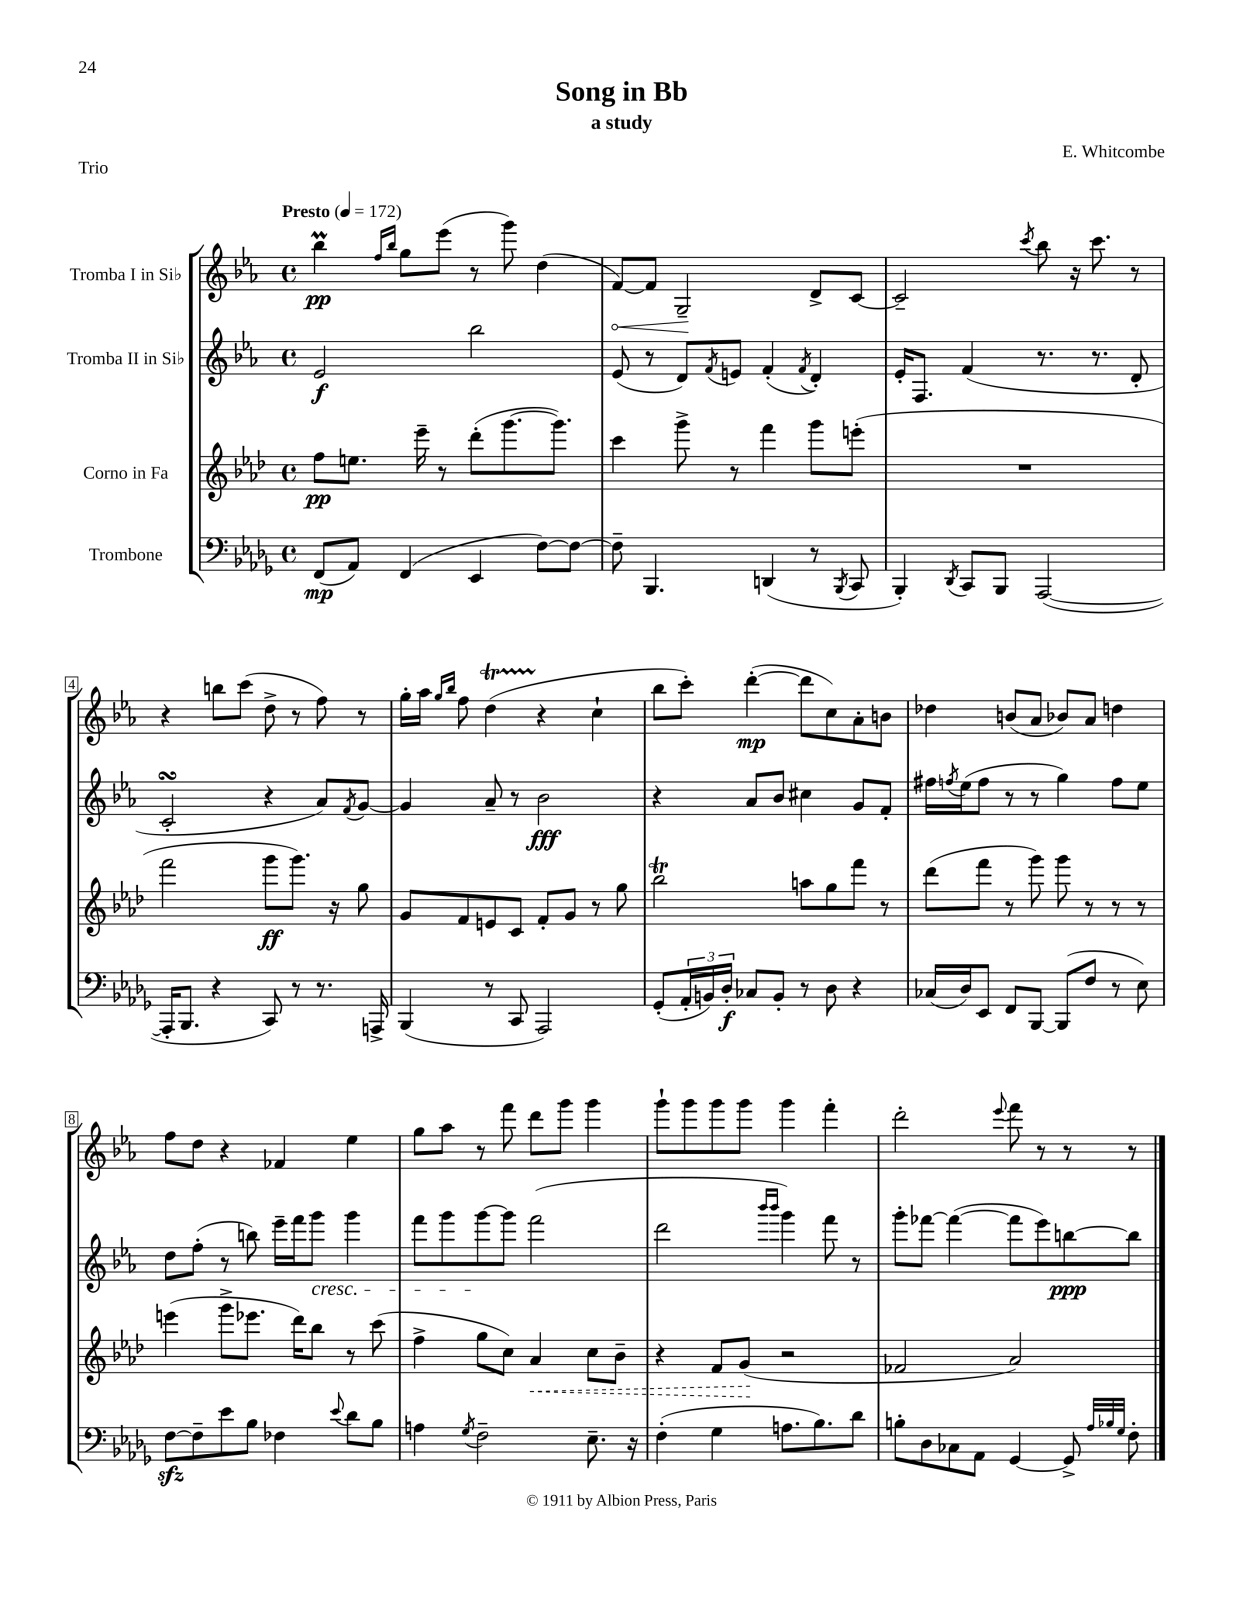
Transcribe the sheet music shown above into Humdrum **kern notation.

**kern	**kern	**kern	**kern
*staff4	*staff3	*staff2	*staff1
*clefF4	*clefG2	*clefG2	*clefG2
*k[b-e-a-d-g-]	*k[b-e-a-d-]	*k[b-e-a-]	*k[b-e-a-]
*M4/4	*M4/4	*M4/4	*M4/4
*met(c)	*met(c)	*met(c)	*met(c)
*MM172	*MM172	*MM172	*MM172
(8FF	8ff	2e-	4bb-
8AA-)	8.ee	.	.
.	.	.	16qqff
.	.	.	16qqbb-
(4FF	.	.	8gg
.	16eee-~	.	.
.	8r	.	(8eee-
4EE-	(8ddd-'	2bb-	8r
.	[8.ggg	.	8ggg)
[8F)	.	.	(4dd
.	8.ggg])	.	.
8F_	.	.	.
=	=	=	=
8F~]	4ccc	(8e-	[8f)
4.BBB-	.	8r	8f]
.	8ggg^	8d)	2G~
.	.	8qf	.
.	8r	8e	.
(4DD	4fff	(4f'	.
.	.	8qf	.
8r	8ggg	4d')	8d^
8qBBB-	.	.	.
8CC	(8eee'	.	[8c
=	=	=	=
4BBB-')	1r	16e-'	2c~]
.	.	8.F	.
8qDD-	.	.	.
8CC	.	(4f	.
8BBB-	.	.	.
.	.	.	8qccc
([2AAA-	.	8.r	8bb-
.	.	.	16r
.	.	8.r	8.ccc
.	.	8d'	8r
=	=	=	=
16AAA-']	2fff	2c'	4r
8.BBB-	.	.	.
4r	.	.	8bb
.	.	.	(8ccc
8CC)	8ggg	4r	8dd^
8r	8.ggg)	.	8r
8.r	.	8a-)	8ff)
.	16r	.	.
.	.	8qf	.
.	8gg	[8g	8r
16AAA^	.	.	.
=	=	=	=
(4BBB-	8g	4g]	16gg'
.	.	.	16aa-
.	.	.	16qqgg
.	.	.	16qqbb-
.	8f	.	8ff
8r	8e	8a-~	(4dd
8CC	8c	8r	.
2AAA-)	8f'	2b-	4r
.	8g	.	.
.	8r	.	4cc`
.	8gg	.	.
=	=	=	=
(8GG-'	2bb-	4r	8bb-
24AA-'	.	.	8ccc')
24BB)	.	.	.
24D-'	.	.	.
8C-	.	8a-	([4ddd'
8BB'	.	8b-	.
8r	8aa	4cc#	8ddd]
8D-	8gg	.	8cc)
4r	8fff	8g	8a-'
.	8r	8f'	8b
=	=	=	=
(16C-	(8ddd-	16ff#	4dd-
.	.	8qff	.
16D-)	.	(16ee-	.
8EE-	8fff	8ff	.
8FF	8r	8r	(8b
[8BBB-	8ggg)	8r	8a-
(8BBB-]	8ggg	4gg)	8b-)
8F	8r	.	8a-
8r	8r	8ff	4dd
8E-)	8r	8ee-	.
=	=	=	=
[8F	(4eee	8dd	8ff
8F~]	.	(8ff'	8dd
8e-	8ggg^	8r	4r
8B-	8.eee-	8bb)	.
4F-	.	16eee-~	4f-
.	16ddd-)	16fff	.
.	8bb-	8ggg	.
8qqe-	.	.	.
8d-	8r	4ggg	4ee-
8B-	(8ccc	.	.
=	=	=	=
4A	4ff^	8fff	8gg
.	.	8ggg	8aa-
8qG-	.	.	.
2F~	8gg	[8ggg	8r
.	8cc)	8ggg]	8fff
.	4a-	(2fff	8ddd
.	.	.	8ggg
8.E-~	8cc	.	4ggg
.	8b-~	.	.
16r	.	.	.
=	=	=	=
(4F'	4r	2ddd	8ggg`
.	.	.	8ggg
4G-	8f	.	8ggg
.	(8g	.	8ggg
.	.	16qqbbb-	.
.	.	16qqbbb-	.
8.A	2r	4ggg)	4ggg
8.B-)	.	.	.
.	.	8fff	4fff'
8d-	.	8r	.
=	=	=	=
8B'	2f-	8ggg'	2ddd'
8D-	.	[8fff-	.
8C-	.	(4fff-_	.
8AA-	.	.	.
.	.	.	8qqeee-
[4GG-	2a-)	8fff-]	8fff
.	.	8eee-)	8r
8GG-^]	.	[8bb	8r
32qqA-	.	.	.
32qqB-	.	.	.
32qqG-	.	.	.
8F'	.	8bb]	8r
==	==	==	==
*-	*-	*-	*-
